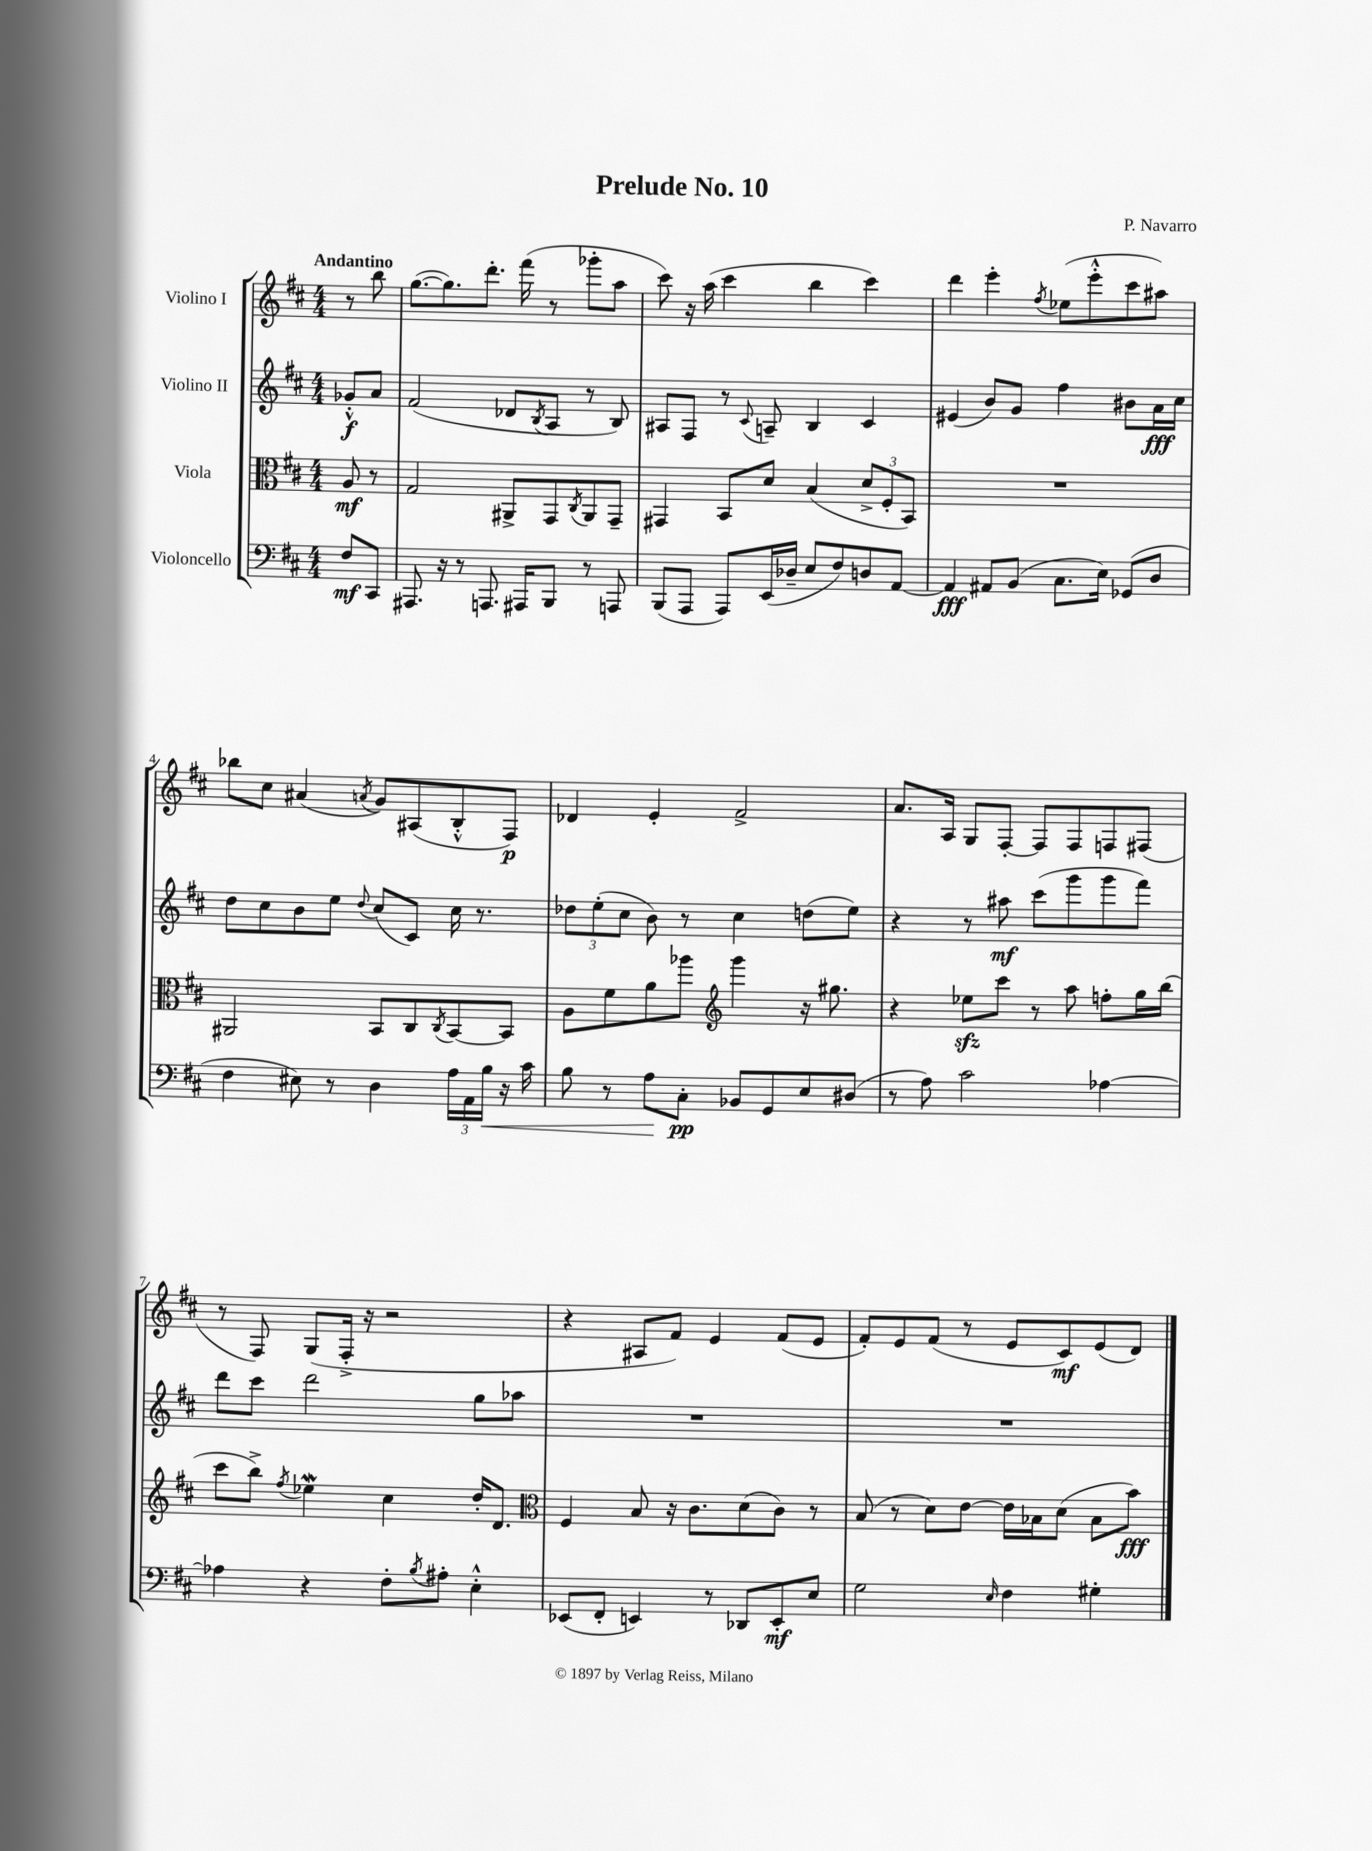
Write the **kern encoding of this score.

**kern	**kern	**kern	**kern
*staff4	*staff3	*staff2	*staff1
*clefF4	*clefC3	*clefG2	*clefG2
*k[f#c#]	*k[f#c#]	*k[f#c#]	*k[f#c#]
*M4/4	*M4/4	*M4/4	*M4/4
8F#	8A	8g-'^^	8r
8CC#	8r	8a	8bb
=	=	=	=
8.AAA#	2G	(2f#	([8.gg
16r	.	.	8.gg])
8r	.	.	.
8.AAA	.	.	8.ddd'
.	8AA#^	8d-	.
16AAA#	.	.	(16fff#
.	.	8qB	.
8BBB	8GG	8A	8r
.	8qC#	.	.
8r	8AA#	8r	8ggg-'
8AAA	8GG~	8B)	8aa
=	=	=	=
(8BBB	4GG#	8A#	8ccc#)
8AAA	.	8F#	16r
.	.	.	(16aa
8AAA)	8BB	8r	4ccc#
.	.	8qqc#	.
(16EE	8d	8A~	.
16D-~	.	.	.
8E	(4B	4B	4bb
8F#)	.	.	.
8D	12d^	4c#	4ccc#)
.	12F#'	.	.
[8AA	.	.	.
.	12BB)	.	.
=	=	=	=
4AA]	1r	(4e#	4ddd
8AA#	.	8b)	4eee'
(8BB	.	8g	.
.	.	.	8qff#
8.C#	.	4ff#	(8ee-
.	.	.	8eee'^^
16E)	.	.	.
(8GG-	.	8b#	8ccc#
8D	.	16a	8aa#)
.	.	16cc#	.
=	=	=	=
4F#	2AA#	8dd	8bb-
.	.	8cc#	8cc#
8E#)	.	8b	(4a#
8r	.	8ee	.
.	.	8qqdd	8qa
4D	8BB	(8cc#	8g)
.	8C#	8c#)	(8A#
.	8qC#	.	.
24A	[8BB	16cc#	8B'^^
24AA	.	.	.
.	.	8.r	.
24B	.	.	.
16r	8BB]	.	8F#)
16c#	.	.	.
=	=	=	=
8B	8A	12dd-	4d-
.	.	(12ee'	.
8r	8f#	.	.
.	.	12cc#	.
8A	8a	8b)	4e'
8C#'	8aa-	8r	.
*	*clefG2	*	*
8BB-	4ggg	4cc#	2f#^
8GG	.	.	.
8E	16r	(8dd	.
.	8.gg#	.	.
(8D#	.	8ee)	.
=	=	=	=
8r	4r	4r	8.a
8A)	.	.	.
.	.	.	16A
2c#	8ee-	8r	8G
.	8ccc#	8aa#	[8F#'
.	8r	(8ccc#	8F#]
.	8aa	8ggg	8F#
[4A-	8ff'	8ggg	8F
.	16gg	8fff#)	(8F#
.	(16bb	.	.
=	=	=	=
4A-]	8ccc#	8ddd	8r
.	8bb^)	8ccc#	8F#)
.	8qff#	.	.
4r	4ee-	2ddd	(8G
.	.	.	16F#'^
.	.	.	16r
8F#'	4cc#	.	2r
8qB	.	.	.
8A#'	.	.	.
4E'^^	16dd'	8gg	.
.	8.d	.	.
.	.	8aa-	.
=	=	=	=
*	*clefC3	*	*
(8EE-	4F#	1r	4r
8FF#'	.	.	.
4EE)	8B	.	8A#
.	16r	.	8f#)
.	8.c#	.	.
8r	.	.	4e
8DD-	(8d	.	.
8EE'	8c#)	.	(8f#
8E	8r	.	8e
=	=	=	=
2G	(8B	1r	8f#')
.	8r	.	8e
.	8d)	.	(8f#
.	[8e	.	8r
16qqE	.	.	.
4F#	16e]	.	8e
.	16B-	.	.
.	(8d	.	8c#)
4G#'	8B-	.	(8e
.	8b)	.	8d)
==	==	==	==
*-	*-	*-	*-
